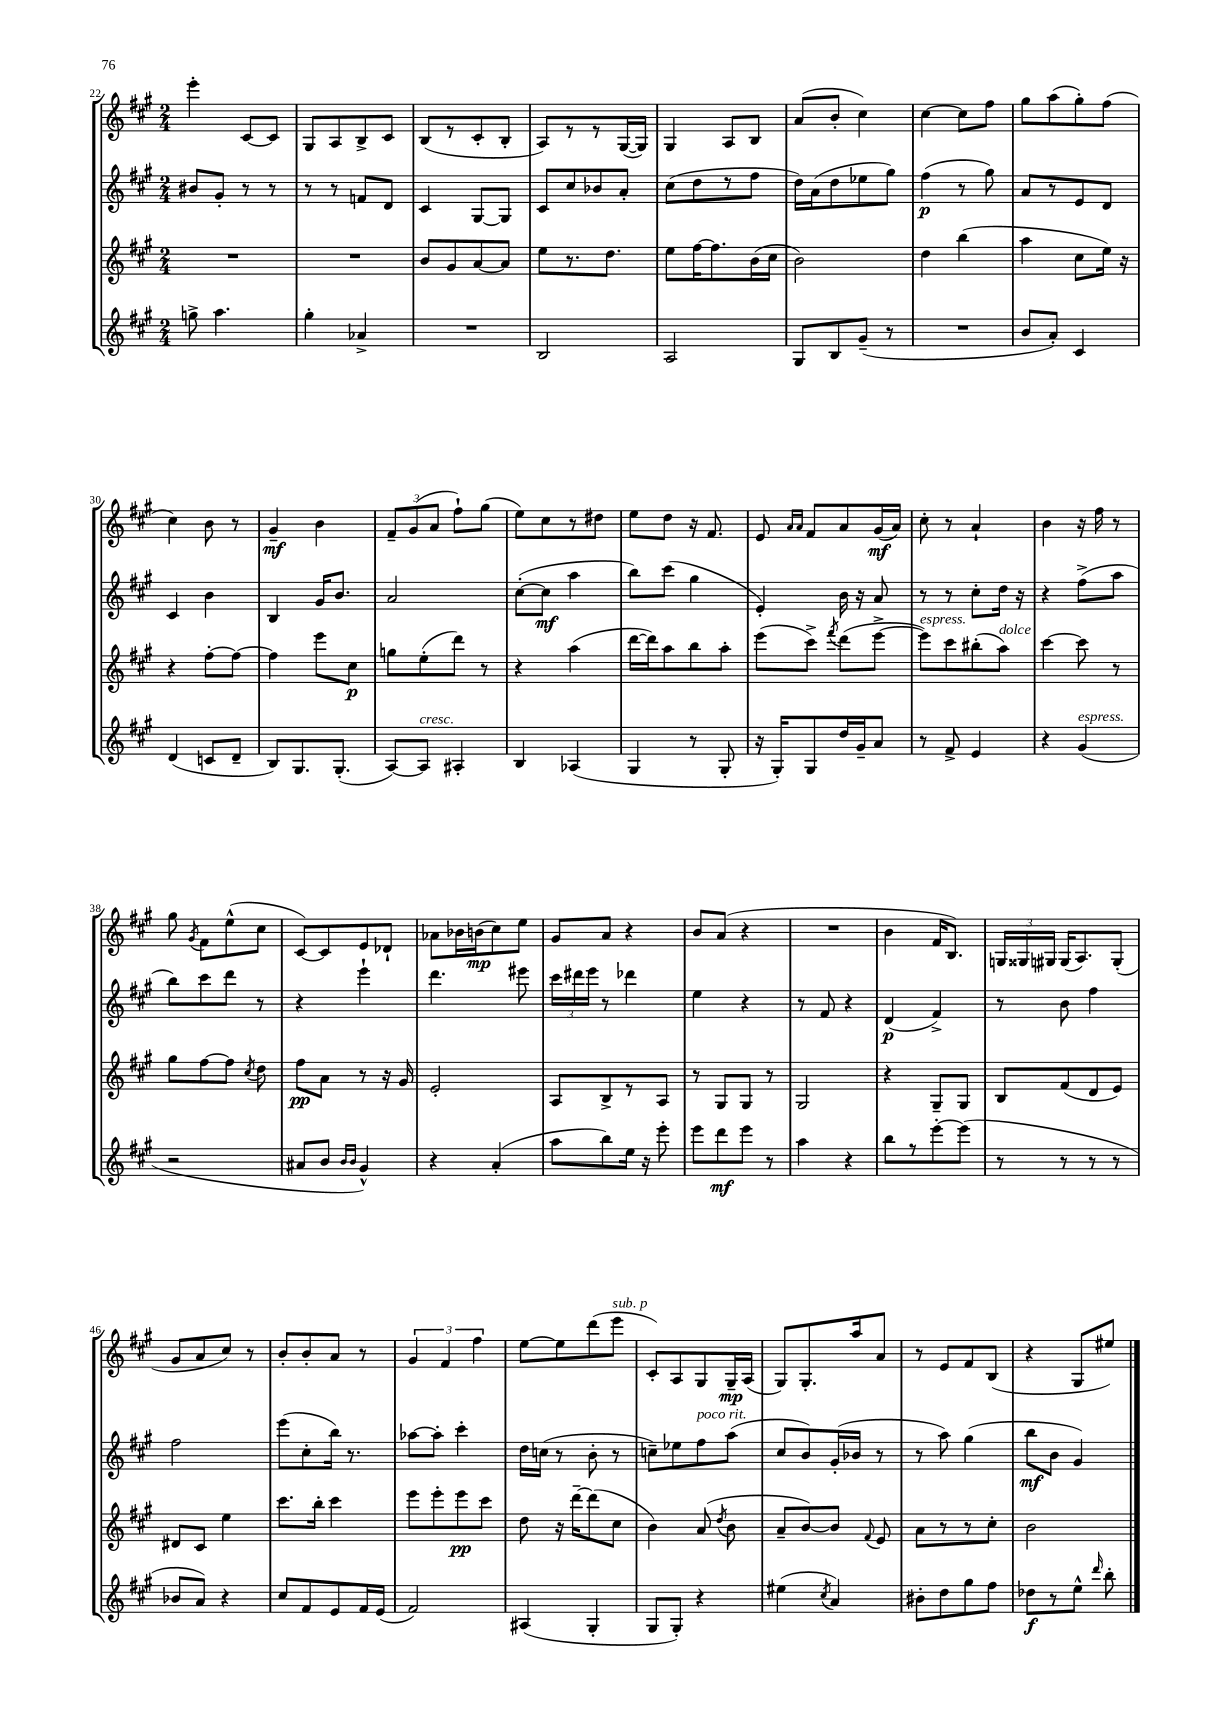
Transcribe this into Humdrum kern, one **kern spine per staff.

**kern	**dynam	**kern	**dynam	**kern	**dynam	**kern	**dynam
*part4	*part4	*part3	*part3	*part2	*part2	*part1	*part1
*staff4	*staff4	*staff3	*staff3	*staff2	*staff2	*staff1	*staff1
*clefG2	*	*clefG2	*	*clefG2	*	*clefG2	*
*k[f#c#g#]	*	*k[f#c#g#]	*	*k[f#c#g#]	*	*k[f#c#g#]	*
*M2/4	*	*M2/4	*	*M2/4	*	*M2/4	*
=22	=22	=22	=22	=22	=22	=22	=22
8ggn^\	.	2r	.	8b#X/L	.	4eee'\	.
4.aa\	.	.	.	8g#'/J	.	.	.
.	.	.	.	8r	.	[8c#/L	.
.	.	.	.	8r	.	8c#/J]	.
=23	=23	=23	=23	=23	=23	=23	=23
4gg#'\	.	2r	.	8r	.	8G#/L	.
.	.	.	.	8r	.	8A/	.
4a-X^/	.	.	.	8fn/L	.	8B^/	.
.	.	.	.	8d/J	.	8c#/J	.
=24	=24	=24	=24	=24	=24	=24	=24
2r	.	8b/L	.	4c#/	.	(8B/L	.
.	.	8g#/	.	.	.	8r	.
.	.	[8a/	.	[8G#/L	.	8c#'/	.
.	.	8a/J]	.	8G#/J]	.	8B'/J	.
=25	=25	=25	=25	=25	=25	=25	=25
2B/	.	8ee\L	.	8c#/L	.	8A/L)	.
.	.	8.r	.	8cc#/	.	8r	.
.	.	.	.	8b-X/	.	8r	.
.	.	8.dd\J	.	.	.	.	.
.	.	.	.	8a'/J	.	([16G#/L	.
.	.	.	.	.	.	16G#/JJ])	.
=26	=26	=26	=26	=26	=26	=26	=26
2A/	.	8ee\L	.	(8cc#\L	.	4G#/	.
.	.	[16ff#\K	.	8dd\	.	.	.
.	.	8.ff#\]	.	.	.	.	.
.	.	.	.	8r	.	8A/L	.
.	.	(16b\L	.	8ff#\J	.	8B/J	.
.	.	16cc#\JJ	.	.	.	.	.
=27	=27	=27	=27	=27	=27	=27	=27
8G#/L	.	2b\)	.	16dd\LL)	.	(8a/L	.
.	.	.	.	(16a\J	.	.	.
8B/	.	.	.	8dd\	.	8b'/J	.
(8g#~/J	.	.	.	8ee-X\	.	4cc#\)	.
8r	.	.	.	8gg#\J)	.	.	.
=28	=28	=28	=28	=28	=28	=28	=28
2r	.	4dd\	.	(4ff#\	p	[4cc#\	.
.	.	(4bb\	.	8r	.	8cc#\L]	.
.	.	.	.	8gg#\)	.	8ff#\J	.
=29	=29	=29	=29	=29	=29	=29	=29
8b/L	.	4aa\	.	8a/L	.	8gg#\L	.
8a'/J)	.	.	.	8r	.	(8aa\	.
4c#/	.	8cc#\L	.	8e/	.	8gg#'\)	.
.	.	16ee\Jk)	.	8d/J	.	(8ff#\J	.
.	.	16r	.	.	.	.	.
!!LO:LB:g=z
=30	=30	=30	=30	=30	=30	=30	=30
(4d/	.	4r	.	4c#/	.	4cc#\)	.
8cn/L	.	[8ff#'\L	.	4b\	.	8b\	.
8d~/J	.	8ff#\J_	.	.	.	8r	.
=31	=31	=31	=31	=31	=31	=31	=31
8B/L)	.	4ff#\]	.	4B/	.	4g#~/	mf
8.G#/	.	.	.	.	.	.	.
.	.	8eee\L	.	16g#/KL	.	4b\	.
(8.G#'/J	.	.	.	8.b/J	.	.	.
.	.	8cc#\J	p	.	.	.	.
=32	=32	=32	=32	=32	=32	=32	=32
[8A/L)	.	8ggn\L	.	2a/	.	12f#~/L	.
.	.	.	.	.	.	(12g#/	.
!LO:TX:a:i:t=cresc.	!	!	!	!	!	!	!
8A/J]	.	(8ee'\	.	.	.	.	.
.	.	.	.	.	.	12a/J	.
4A#X'/	.	8ddd\J)	.	.	.	8ff#`\L)	.
.	.	8r	.	.	.	(8gg#\J	.
=33	=33	=33	=33	=33	=33	=33	=33
4B/	.	4r	.	([8cc#'\L	.	8ee\L)	.
.	.	.	.	8cc#\J]	mf	8cc#\	.
(4A-X/	.	(4aa\	.	4aa\	.	8r	.
.	.	.	.	.	.	8dd#X\J	.
=34	=34	=34	=34	=34	=34	=34	=34
4G#/	.	[16ddd\LL	.	8bb\L)	.	8ee\L	.
.	.	16ddd\J])	.	.	.	.	.
.	.	8aa\	.	(8ccc#\J	.	8dd\J	.
8r	.	8bb\	.	4gg#\	.	16r	.
.	.	.	.	.	.	8.f#/	.
8G#'/	.	8aa'\J	.	.	.	.	.
=35	=35	=35	=35	=35	=35	=35	=35
16r	.	(8eee\L	.	4e'/)	.	8e/	.
16G#'/KL)	.	.	.	.	.	.	.
.	.	.	.	.	.	16qqa/LL	.
.	.	.	.	.	.	16qqa/JJ	.
8G#/	.	8ccc#^\J)	.	.	.	8f#/L	.
.	.	8qfff#/	.	.	.	.	.
16dd/L	.	(8ddd\L	.	16b\	.	8a/	.
16g#~/J	.	.	.	16r	.	.	.
8a/J	.	[8eee^\J	.	8a/	.	(16g#/L	mf
.	.	.	.	.	.	16a/JJ)	.
=36	=36	=36	=36	=36	=36	=36	=36
!	!	!LO:TX:a:i:t=espress.	!	!	!	!	!
8r	.	8eee\L])	.	8r	.	8cc#'\	.
8f#^/	.	8ccc#\	.	8r	.	8r	.
4e/	.	(8bb#X'\	.	8cc#'\L	.	4a`/	.
!	!	!LO:TX:a:i:t=dolce	!	!	!	!	!
.	.	8aa\J)	.	16dd\Jk	.	.	.
.	.	.	.	16r	.	.	.
=37	=37	=37	=37	=37	=37	=37	=37
4r	.	[4ccc#\	.	4r	.	4b\	.
!LO:TX:a:i:t=espress.	!	!	!	!	!	!	!
(4g#/	.	8ccc#\]	.	(8ff#^\L	.	16r	.
.	.	.	.	.	.	16ff#\	.
.	.	8r	.	8aa\J	.	8r	.
!!LO:LB:g=z
=38	=38	=38	=38	=38	=38	=38	=38
2r	.	8gg#\L	.	8bb\L)	.	8gg#\	.
.	.	.	.	.	.	8qg#/	.
.	.	[8ff#\	.	8ccc#\	.	8f#\L	.
.	.	8ff#\J]	.	8ddd\J	.	(8ee^^\	.
.	.	8qcc#/	.	.	.	.	.
.	.	8dd\	.	8r	.	8cc#\J	.
=39	=39	=39	=39	=39	=39	=39	=39
8a#X/L	.	8ff#\L	pp	4r	.	[8c#/L)	.
8b/J	.	8a\J	.	.	.	8c#/]	.
16qqb/LL	.	.	.	.	.	.	.
16qqb/JJ	.	.	.	.	.	.	.
4g#^^/)	.	8r	.	4eee`\	.	8e/	.
.	.	16r	.	.	.	8d-X`/J	.
.	.	16g#/	.	.	.	.	.
=40	=40	=40	=40	=40	=40	=40	=40
4r	.	2e'/	.	4.ddd\	.	8a-X\L	.
.	.	.	.	.	.	16b-X\L	.
.	.	.	.	.	.	(16bn\J	mp
(4a'/	.	.	.	.	.	8cc#\)	.
.	.	.	.	8eee#X\	.	8ee\J	.
=41	=41	=41	=41	=41	=41	=41	=41
8aa\L	.	8A/L	.	24ccc#\LL	.	8g#/L	.
.	.	.	.	24ddd#X\	.	.	.
.	.	.	.	24eee\JJ	.	.	.
8bb\)	.	8B^/	.	8r	.	8a/J	.
16ee\Jk	.	8r	.	4ddd-X\	.	4r	.
16r	.	.	.	.	.	.	.
8eee'\	.	8A/J	.	.	.	.	.
=42	=42	=42	=42	=42	=42	=42	=42
8eee\L	.	8r	.	4ee\	.	8b/L	.
8ddd\	mf	8G#/L	.	.	.	(8a/J	.
8eee\J	.	8G#/J	.	4r	.	4r	.
8r	.	8r	.	.	.	.	.
=43	=43	=43	=43	=43	=43	=43	=43
4aa\	.	2G#/	.	8r	.	2r	.
.	.	.	.	8f#/	.	.	.
4r	.	.	.	4r	.	.	.
=44	=44	=44	=44	=44	=44	=44	=44
8bb\L	.	4r	.	(4d/	p	4b\	.
8r	.	.	.	.	.	.	.
[8eee'\	.	8G#~/L	.	4f#^/)	.	16f#/KL	.
.	.	.	.	.	.	8.B/J)	.
(8eee\J]	.	8G#/J	.	.	.	.	.
=45	=45	=45	=45	=45	=45	=45	=45
8r	.	8B/L	.	8r	.	24Gn/LL	.
.	.	.	.	.	.	24G##X/	.
.	.	.	.	.	.	24G#X/JJ	.
8r	.	(8f#/	.	8b\	.	(16G#/KL	.
.	.	.	.	.	.	8.A/)	.
8r	.	8d/	.	4ff#\	.	.	.
8r	.	8e/J)	.	.	.	(8G#'/J	.
!!LO:LB:g=z
=46	=46	=46	=46	=46	=46	=46	=46
8b-X/L	.	8d#X/L	.	2ff#\	.	8g#/L	.
8a/J)	.	8c#/J	.	.	.	8a/	.
4r	.	4ee\	.	.	.	8cc#/J)	.
.	.	.	.	.	.	8r	.
=47	=47	=47	=47	=47	=47	=47	=47
8cc#/L	.	8.ccc#\L	.	(8eee\L	.	8b'/L	.
8f#/	.	.	.	8cc#'\	.	8b'/	.
.	.	16bb'\Jk	.	.	.	.	.
8e/	.	4ccc#\	.	16bb\Jk)	.	8a/J	.
.	.	.	.	8.r	.	.	.
16f#/L	.	.	.	.	.	8r	.
(16e/JJ	.	.	.	.	.	.	.
=48	=48	=48	=48	=48	=48	=48	=48
2f#/)	.	8eee\L	.	[8aa-X\L	.	6g#/	.
.	.	8eee'\	.	8aa-'\J]	.	.	.
.	.	.	.	.	.	6f#/	.
.	.	8eee\	pp	4ccc#'\	.	.	.
.	.	.	.	.	.	6ff#\	.
.	.	8ccc#\J	.	.	.	.	.
=49	=49	=49	=49	=49	=49	=49	=49
(4A#X/	.	8dd\	.	16dd\LL	.	[8ee\L	.
.	.	.	.	(16ccn\JJ	.	.	.
.	.	16r	.	8r	.	8ee\]	.
.	.	[16ddd~\KL	.	.	.	.	.
4G#'/	.	(8ddd\]	.	8b'\	.	(8ddd\	.
!	!	!	!	!	!	!LO:TX:a:i:t=sub. p	!
.	.	8cc#\J	.	8r	.	8eee\J	.
=50	=50	=50	=50	=50	=50	=50	=50
8G#/L	.	4b\)	.	8ccn~\L)	.	8c#'/L)	.
8G#'/J)	.	.	.	8ee-X\	.	8A/	.
!	!	!	!	!LO:TX:a:i:t=poco rit.	!	!	!
4r	.	(8a/	.	8ff#\	.	8G#/	.
.	.	8qdd/	.	.	.	.	.
.	.	8b\	.	(8aa\J	.	16G#~/L	mp
.	.	.	.	.	.	(16A/JJ	.
=51	=51	=51	=51	=51	=51	=51	=51
(4ee#X\	.	8a~/L	.	8cc#/L	.	8G#/L)	.
.	.	[8b/)	.	8b/)	.	8.G#'/	.
8qcc#/	.	.	.	.	.	.	.
4a/)	.	8b/J]	.	(16g#'/L	.	.	.
.	.	.	.	16b-X/JJ	.	16aa/k	.
.	.	8qqf#/	.	.	.	.	.
.	.	8e/	.	8r	.	8a/J	.
=52	=52	=52	=52	=52	=52	=52	=52
8b#X'\L	.	8a\L	.	8r	.	8r	.
8dd\	.	8r	.	8aa\)	.	8e/L	.
8gg#\	.	8r	.	(4gg#\	.	8f#/	.
8ff#\J	.	8cc#'\J	.	.	.	(8B/J	.
=53	=53	=53	=53	=53	=53	=53	=53
8dd-X\L	f	2b\	.	8bb\L	mf	4r	.
8r	.	.	.	8b\J	.	.	.
8ee^^\J	.	.	.	4g#/)	.	8G#/L	.
16qqddd/	.	.	.	.	.	.	.
8bb'\	.	.	.	.	.	8ee#X/J)	.
==	==	==	==	==	==	==	==
*-	*-	*-	*-	*-	*-	*-	*-
